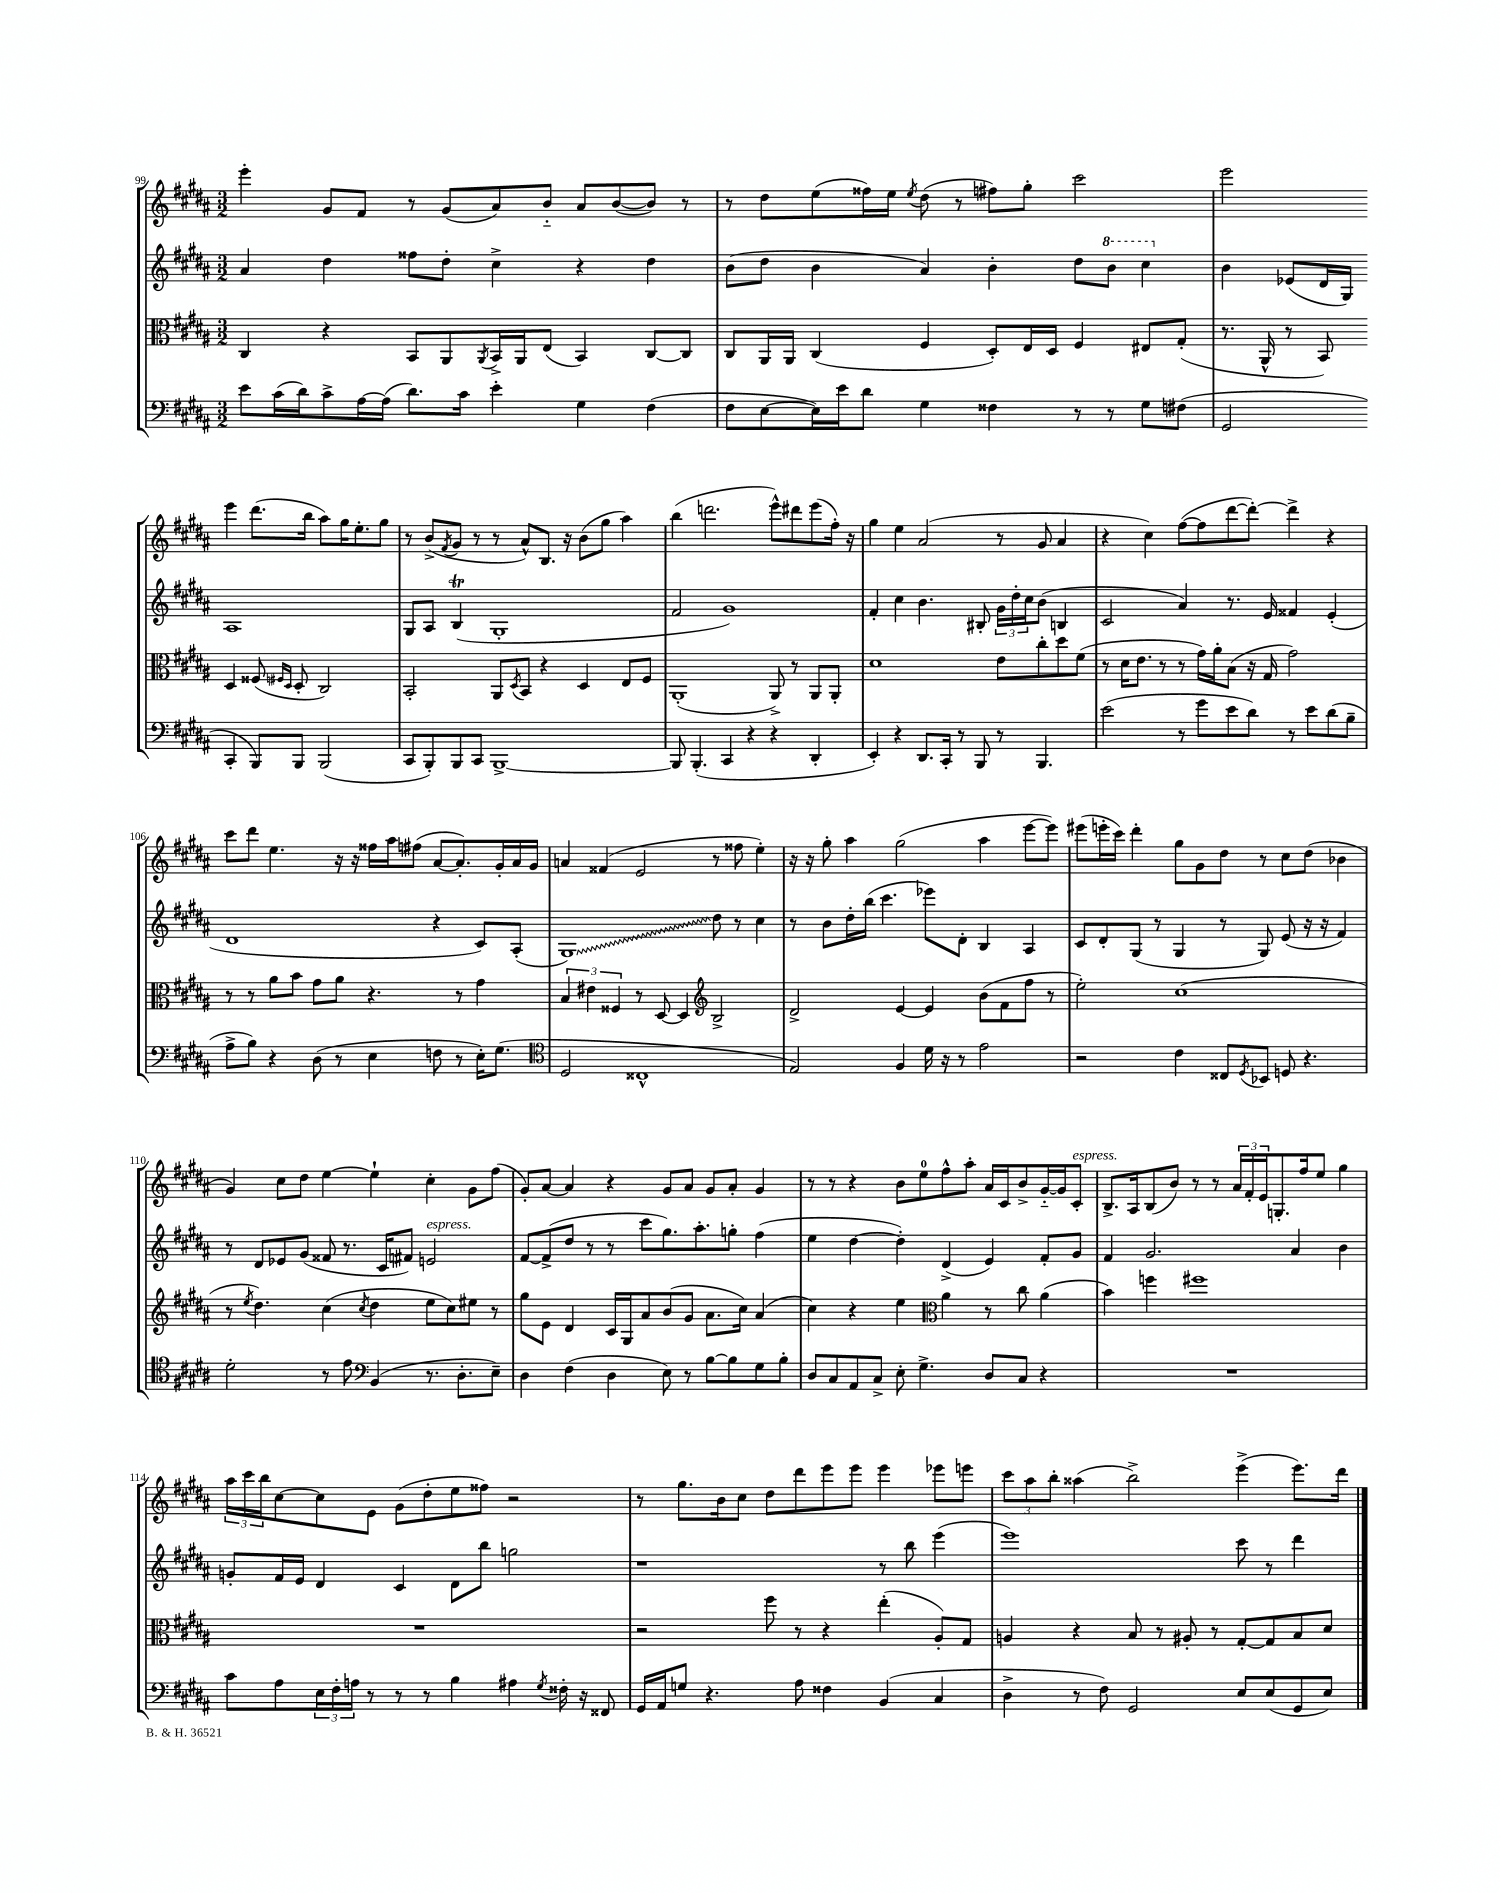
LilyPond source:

<<
\new StaffGroup <<
\new Staff = "s0" {
    \clef treble \key b \major \numericTimeSignature \time 3/2
    e'''4-. gis'8 fis'8 r8 gis'8( ais'8) b'8-_ ais'8 b'8~( b'8) r8 |
    r8 dis''8 e''8( fisis''16) e''16 \acciaccatura { e''8 } dis''8( r8 fis''8) gis''8-. cis'''2 |
    e'''2 e'''4 dis'''8.( b''16 ais''8) gis''16 e''8.-. gis''8 |
    r8 b'8->( \acciaccatura { fis'8 } gis'8 r8 r8 ais'8-^) b8. r16 b'8( gis''8 ais''4) |
    b''4( d'''2. e'''8-^) dis'''8 e'''8( fis''16-.) r16 |
    gis''4 e''4 ais'2( r8 gis'8 ais'4 |
    r4 cis''4) fis''8~( fis''8 dis'''8~ dis'''8~-.) dis'''4-> r4 |
    cis'''8 dis'''8 e''4. r16 r16 fisis''16 ais''16 fis''8( ais'8~ ais'8.-.) gis'16-. ais'16 gis'16 |
    a'4 fisis'4( e'2 r8 fisis''8 e''4-.) |
    r16 r16 gis''8-. ais''4 gis''2( ais''4 e'''8~ e'''8) |
    eis'''8( e'''16-. cis'''16) dis'''4-. gis''8 gis'8 dis''8 r8 cis''8 dis''8( bes'4 |
    gis'4) cis''8 dis''8 e''4~ e''4-! cis''4-. gis'8 fis''8( |
    gis'8-.) ais'8~ ais'4 r4 gis'8 ais'8 gis'8 ais'8-. gis'4 |
    r8 r8 r4 b'8 e''8-0 fis''8-^ ais''8-. ais'16 cis'16 b'8-> gis'16~-_ gis'16 cis'8-.^\markup { \italic "espress." } |
    b8.-> ais16 b8( b'8) r8 r8 \tuplet 3/2 { ais'16 fis'16-. e'16 } g8.-. fis''16 e''8 gis''4 |
    \tuplet 3/2 { ais''16 cis'''16 b''16 } cis''8~ cis''8 e'8 gis'8( dis''8-. e''8 fisis''8) r2 |
    r8 gis''8. b'16 cis''8 dis''8 dis'''8 e'''8 e'''8 e'''4 ees'''8 e'''8 |
    \tuplet 3/2 { cis'''8 ais''8 b''8-. } aisis''4( b''2->) e'''4->( e'''8.) dis'''16 \bar "|." |
}
\new Staff = "s1" {
    \clef treble \key b \major \numericTimeSignature \time 3/2
    ais'4 dis''4 fisis''8 dis''8-. cis''4-> r4 dis''4 |
    b'8( dis''8 b'4 ais'4) b'4-. dis''8 \ottava #1 b''8 cis'''4 \ottava #0 |
    b'4 ees'8( dis'16 gis16) ais1 |
    gis8 ais8 b4\trill( gis1-. |
    fis'2 gis'1) |
    fis'4-. cis''4 b'4. bis8-. \tuplet 3/2 { gis'16 dis''16-. cis''16 } b'8( b4 |
    cis'2 ais'4) r8. e'16 fisis'4 e'4-.( |
    dis'1 r4 cis'8) ais8-.( |
    \once \override Glissando.style = #'zigzag gis1\glissando) dis''8 r8 cis''4 |
    r8 b'8 dis''16-. b''16( cis'''4. ees'''8) dis'8-. b4 ais4 |
    cis'8 dis'8-. gis8( r8 gis4 r8 gis8) e'8( r16 r16 fis'4) |
    r8 dis'8 ees'8 gis'8( fisis'8 r8. cis'16 fis'8) e'2^\markup { \italic "espress." } |
    fis'8~ fis'8->( dis''8 r8 r8 cis'''8 gis''8.) ais''8.-. g''8-. fis''4( |
    e''4 dis''4~ dis''4-.) dis'4->( e'4) fis'8-. gis'8 |
    fis'4 gis'2. ais'4 b'4 |
    g'8-. fis'16 e'16 dis'4 cis'4 dis'8 b''8 g''2 |
    r1 r8 b''8 e'''4( |
    e'''1) cis'''8 r8 dis'''4 \bar "|." |
}
\new Staff = "s2" {
    \clef alto \key b \major \numericTimeSignature \time 3/2
    cis4 r4 b,8 ais,8 \acciaccatura { ais,8 } b,16-> ais,16 e8( b,4) cis8~ cis8 |
    cis8 ais,16 ais,16 cis4( fis4 dis8-.) e16 dis16 fis4 eis8 gis8-.( |
    r8. ais,16-^ r8 b,8) dis4 fisis8( \grace { fis16 dis16 } dis8-. cis2) |
    b,2-. ais,8 \acciaccatura { dis8 } b,8 r4 dis4 e8 fis8 |
    ais,1-.( ais,8->) r8 ais,8 ais,8-. |
    dis'1 e'8 cis''8-. dis''8 fis'8( |
    r8 dis'16 e'8. r8 r8 gis'16) ais'16-. b8( r16 gis16 gis'2) |
    r8 r8 ais'8 b'8 gis'8 ais'8 r4. r8 gis'4 |
    \tuplet 3/2 { b4 eis'4 fisis4 } r8 dis8~ dis4 \clef treble b2-> |
    dis'2-> e'4~ e'4 b'8( fis'8 fis''8 r8 |
    e''2-.) cis''1( |
    r8 \acciaccatura { e''8 } dis''4.) cis''4( \acciaccatura { cis''8 } dis''4 e''8 cis''8) eis''8 r8 |
    gis''8 e'8 dis'4 cis'16 gis16 ais'8 b'8( gis'8 ais'8. cis''16) ais'4( |
    cis''4) r4 e''4 \clef alto ais'4 r8 cis''8 ais'4( |
    b'4) f''4 fis''1 |
    R1. |
    r2 fis''8 r8 r4 e''4-.( ais8-.) gis8 |
    a4 r4 b8 r8 ais8-. r8 gis8~-. gis8 b8 dis'8 \bar "|." |
}
\new Staff = "s3" {
    \clef bass \key b \major \numericTimeSignature \time 3/2
    e'8 cis'16( dis'16) cis'8-> ais16~ ais16( dis'8.) cis'16 e'4-. gis4 fis4( |
    fis8 e8~ e16) e'16 dis'8 gis4 fisis4 r8 r8 gis8 fis8( |
    gis,2 cis,4-. b,,8) b,,8 b,,2( |
    cis,8 b,,8-.) b,,8 cis,8 b,,1~-> |
    b,,8 b,,4.-.( cis,4 r4 r4 dis,4-. |
    e,4-.) r4 dis,8. cis,16-. r8 b,,8 r8 b,,4. |
    e'2( r8 gis'8 e'8 dis'8) r8 e'8 dis'8( b8-- |
    ais8-> b8) r4 dis8( r8 e4 f8 r8 e16-.) gis8.( |
    \clef tenor dis2 cisis1-^ |
    e2) fis4 dis'16 r16 r8 e'2 |
    r2 cis'4 cisis8 \acciaccatura { dis8 } bes,8 d8 r4. |
    dis'2-. r8 e'8 \clef bass b,4( r8. dis8.-. e8--) |
    dis4 fis4( dis4 e8) r8 b8~ b8 gis8 b8-. |
    dis8 cis8 ais,8 cis8-> e8-. gis4.-> dis8 cis8 r4 |
    R1. |
    cis'8 ais8 \tuplet 3/2 { e16 fis16-. a16 } r8 r8 r8 b4 ais4 \acciaccatura { gis8 } fisis16-. r16 fisis,8 |
    gis,16 ais,16 g8 r4. ais8 fisis4 b,4( cis4 |
    dis4-> r8 fis8) gis,2 e8 e8( gis,8 e8) \bar "|." |
}
>>
>>
\layout { \context { \Score currentBarNumber = #99 } }
